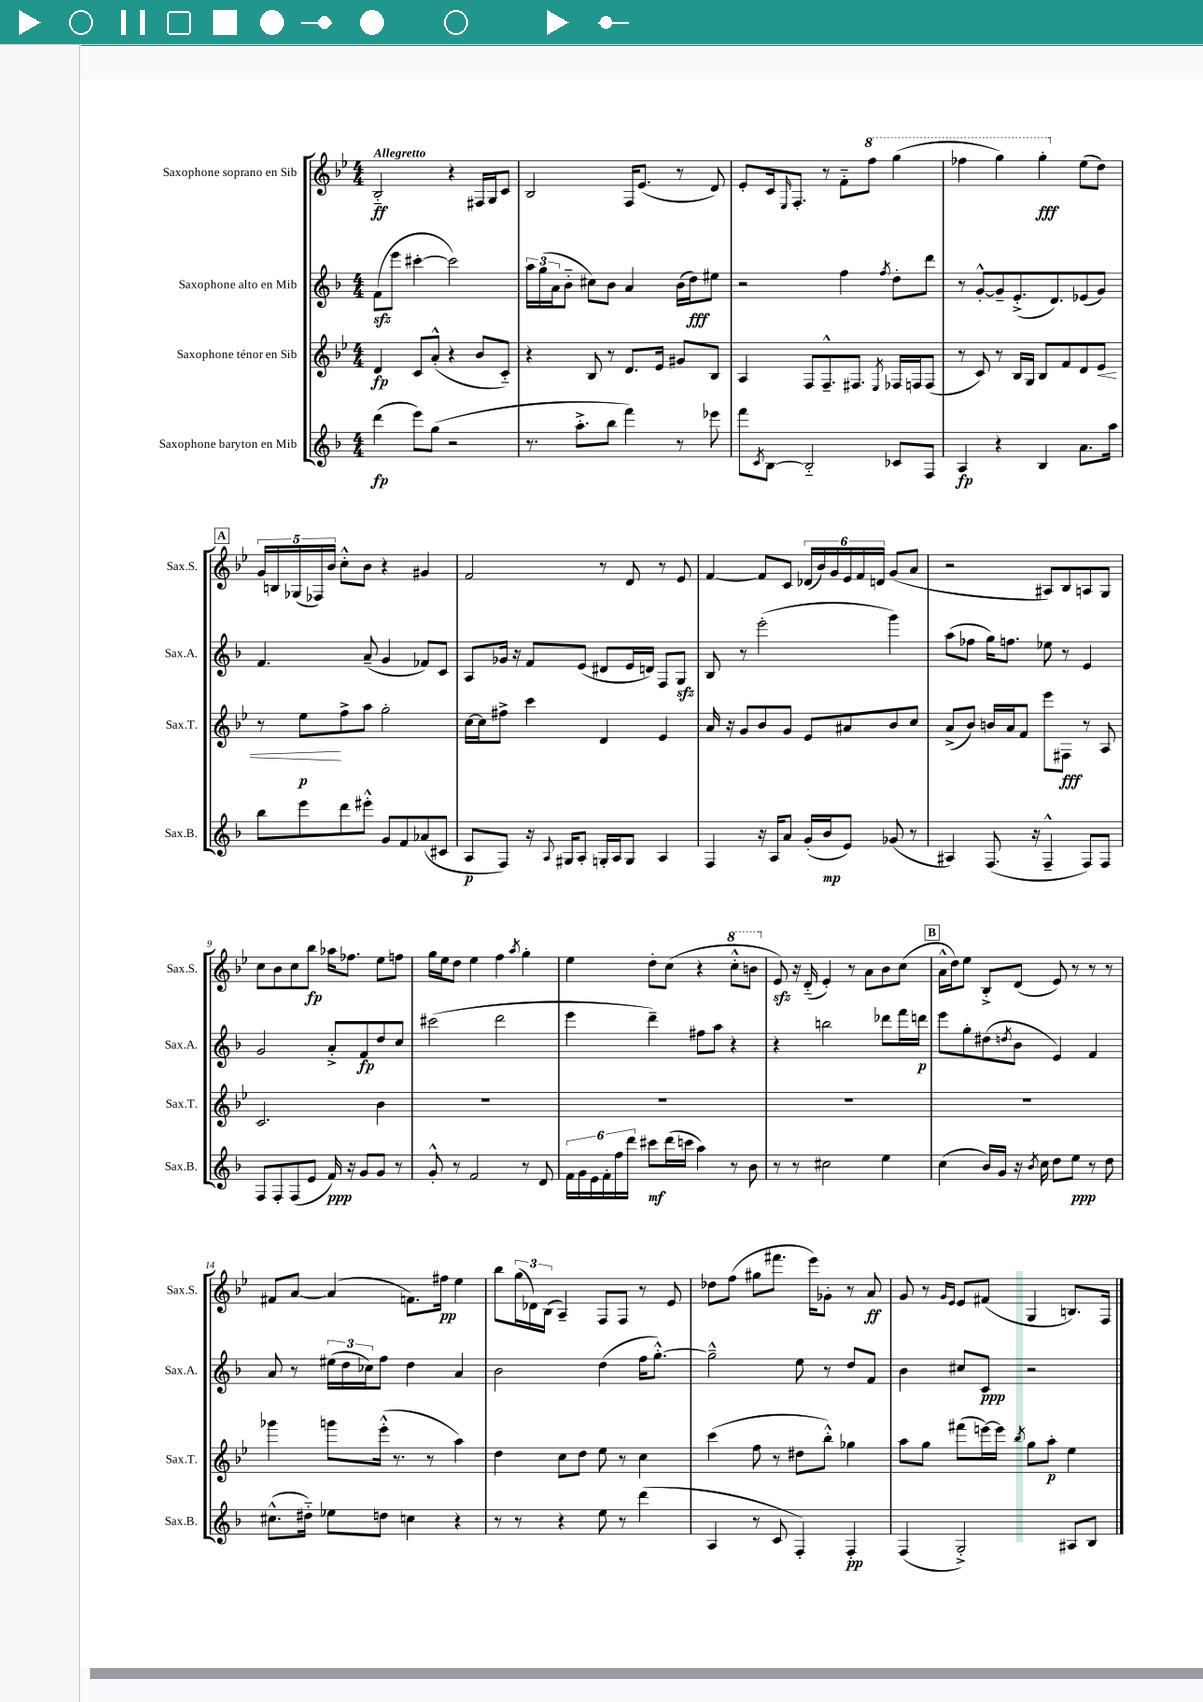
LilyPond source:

<<
\new StaffGroup <<
\new Staff = "s0" \with { instrumentName = "Saxophone soprano en Sib" shortInstrumentName = "Sax.S." } {
    \clef treble \key bes \major \numericTimeSignature \time 4/4 \tempo "Allegretto"
    bes2-_\ff r4 fis16 g16 c'8 |
    bes2 f16 ees'8.( r8 d'8) |
    ees'8-. c'16 \grace { ees16 } f8.-. r8 f'8-_ \ottava #1 f'''8 g'''4( |
    fes'''4 g'''4) g'''4-.\fff \ottava #0 ees''8( d''8) |
    \mark \markup { \box "A" } \tuplet 5/4 { g'16 b16 ges16( fes16) bes'16 } c''8-.-^ bes'8 r4 gis'4 |
    f'2 r8 d'8 r8 ees'8 |
    f'4~ f'8 c'8 \tuplet 6/4 { des'16( bes'16) g'16 ees'16 f'16 d'16 } g'8( a'8 |
    r2 ais8) bes8 a8 g8 |
    c''8 bes'8 c''8 bes''8\fp aes''16 fes''8. ees''8 f''8 |
    g''16 ees''16 d''8 ees''4 f''4 \acciaccatura { a''8 } g''4-. |
    ees''4 d''8-. c''8( r4 \ottava #1 c'''8-.-^ b''8 \ottava #0 |
    ees'8\sfz) r16 d'16-_( ees'4-.) r8 a'8 bes'8 c''8( |
    \mark \markup { \box "B" } a'16-^ d''16) ees''8 bes8-.-> d'8( ees'8) r8 r8 r8 |
    fis'8 a'8~ a'4( f'8.) fis''16\pp ees''4 |
    bes''8 \tuplet 3/2 { g''16( des'16) bes16( } a4--) f8 f8 r8 ees'8 |
    des''8 f''8( gis''8 fis'''8. ees'''16) ges'8-. r8 a'8\ff |
    g'8 r8 \grace { g'16 ees'16 } ees'8 fis'8( g4 b8.) f16 \bar "|." |
}
\new Staff = "s1" \with { instrumentName = "Saxophone alto en Mib" shortInstrumentName = "Sax.A." } {
    \clef treble \key f \major \numericTimeSignature \time 4/4
    f'8\sfz( e'''8 cis'''4~-. cis'''2) |
    \tuplet 3/2 { a''16 g''16( a'16 } bes'8-_ cis''8) bes'8 a'4 bes'16( d''16\fff) eis''8 |
    r2 f''4 \acciaccatura { f''8 } d''8-. d'''8 |
    r8 g'8~-.-^ g'8-- e'8.-.->( d'8.) ees'8( g'8) |
    \mark \markup { \box "A" } f'4. a'8--( g'4 fes'8) c'8 |
    a8 ges'16 r16 f'8 e'8( dis'8 e'16 d'16) f8 g8\sfz |
    bes8 r8 e'''2-.( g'''4) |
    a''8( fes''8 g''16) f''8. ees''8 r8 e'4 |
    g'2 a'8-.-> f'8\fp d''8 c''8 |
    cis'''2( d'''2 |
    e'''4 d'''4--) fis''8 a''8 r4 |
    r4 b''2 des'''8 f'''16 d'''16\p |
    \mark \markup { \box "B" } e'''8 g''8-. dis''8( \acciaccatura { d''8 } bes'8 e'4) f'4 |
    a'8 r8 \tuplet 3/2 { eis''16( d''16 ces''16) } f''8 d''4 a'4 |
    bes'2 d''4( f''16 g''8.~-.-^) |
    g''2---^ e''8 r8 d''8 f'8 |
    bes'4 cis''8 c'8\ppp r2 \bar "|." |
}
\new Staff = "s2" \with { instrumentName = "Saxophone ténor en Sib" shortInstrumentName = "Sax.T." } {
    \clef treble \key bes \major \numericTimeSignature \time 4/4
    d'4\fp c'8 a'8-.-^( r4 bes'8 c'8-_) |
    r4 bes8 r8 d'8. ees'16 gis'8 bes8 |
    a4 f8 f8.---^ fis8. \acciaccatura { ees8 } fes16 f16 f8( |
    r8 c'8) r8 bes16 g16 bes8 f'8 d'8 ees'8\< |
    \mark \markup { \box "A" } r8 ees''8\p\! f''8-> a''8 g''2-. |
    c''16~ c''16 fis''8-> c'''4 d'4 ees'4 |
    a'16 r16 g'8 bes'8 g'8 ees'8 ais'8 bes'8 c''8 |
    a'8->( bes'8) b'16 a'16 f'8 ees'''8 fis8\fff r8 a8 |
    c'2. bes'4 |
    R1 |
    R1 |
    R1 |
    \mark \markup { \box "B" } R1 |
    ges'''4 g'''8 ees'''16-.-^( r8. r8 a''4) |
    d''4 c''8 d''8 ees''8 r8 c''4 |
    c'''4( f''8 r8 dis''8 bes''8-.-^) ges''4 |
    a''8 g''8 fis'''8( e'''16~) e'''16 \acciaccatura { bes''8 } g''8 a''8-.\p ees''4 \bar "|." |
}
\new Staff = "s3" \with { instrumentName = "Saxophone baryton en Mib" shortInstrumentName = "Sax.B." } {
    \clef treble \key f \major \numericTimeSignature \time 4/4
    d'''4\fp( e'''8) g''8( r2 |
    r8. a''8.-.-> bes''8 f'''4) r8 ees'''8 |
    f'''8 \acciaccatura { c'8 } bes8~ bes2-_ ces'8 f8 |
    a4\fp r4 bes4 a'8. a''16 |
    \mark \markup { \box "A" } bes''8 e'''8 d'''8 eis'''8-.-^ g'8 f'8 aes'8( cis'8 |
    a8\p f8) r16 \appoggiatura { a8 } gis16 a8-. g16-. a16 g8 a4 |
    f4 r16 a16 a'8 g'16-.( bes'16\mp e'8) ges'8( r8 |
    ais4) f8.( r16 f4---^ f8) f8 |
    f8 f8-. f8( e'8 f'16\ppp) r16 g'8 g'8 r8 |
    g'8-.-^ r8 f'2 r8 d'8 |
    \tuplet 6/4 { f'16 g'16 e'16 f'16-. f''16 d'''16 } cis'''8\mf d'''16( c'''16 a''4) r8 bes'8 |
    r8 r8 cis''2 e''4 |
    \mark \markup { \box "B" } c''4( bes'16) g'16 r16 \acciaccatura { bes'8 } c''16 d''8 e''8\ppp r8 d''8 |
    cis''8.-^( dis''16-_) ees''8 d''8 c''4 r4 |
    r8 r8 r4 e''8 r8 d'''4( |
    a4 r8 c'8 f4-.) f4-.\pp |
    f4( g2-.->) ais8 bes8 \bar "|." |
}
>>
>>
